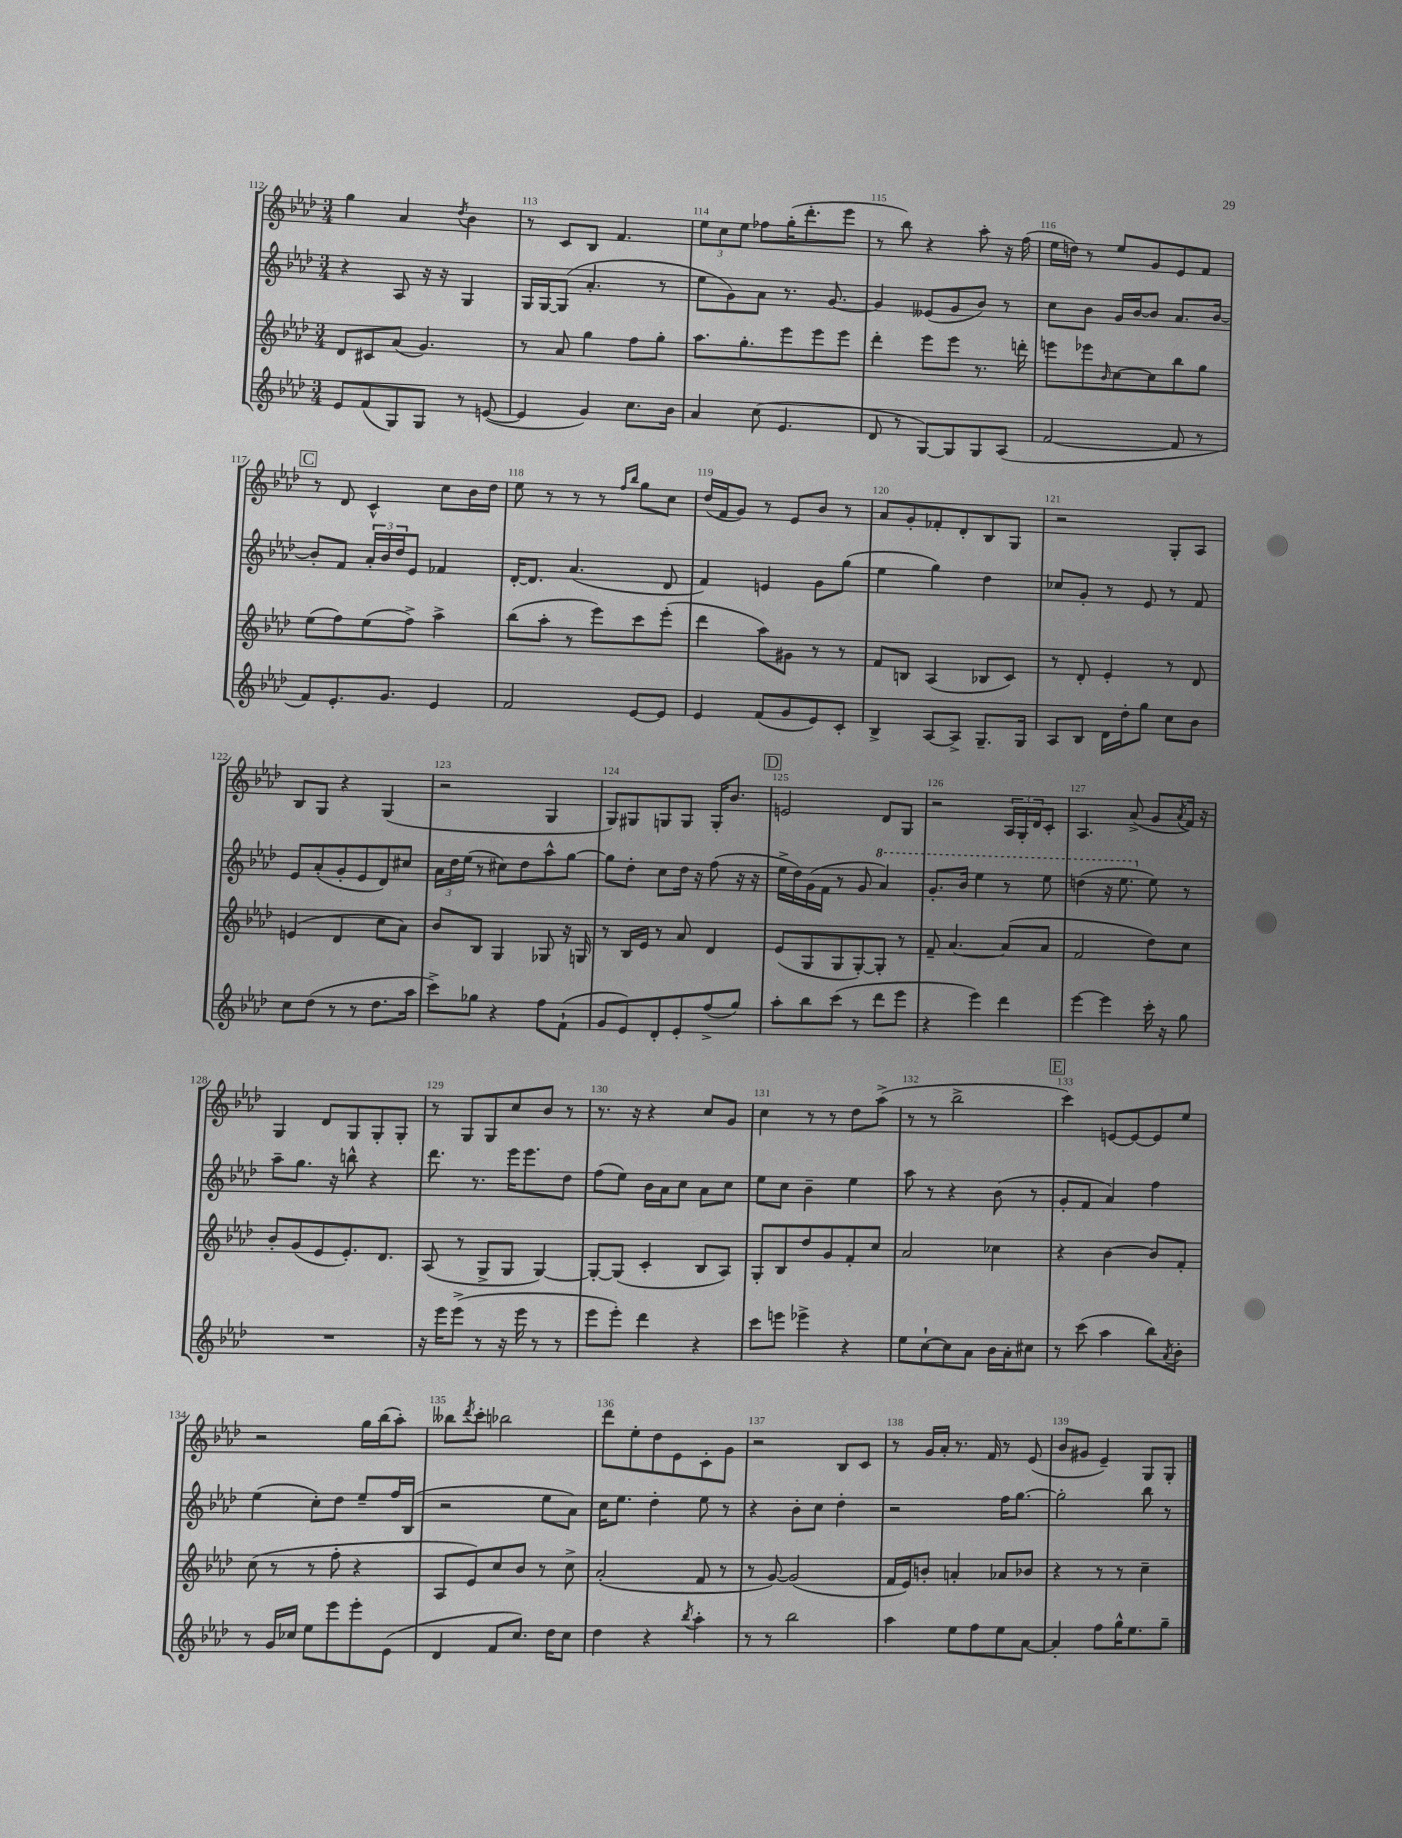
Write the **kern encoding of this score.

**kern	**kern	**kern	**kern
*staff4	*staff3	*staff2	*staff1
*clefG2	*clefG2	*clefG2	*clefG2
*k[b-e-a-d-]	*k[b-e-a-d-]	*k[b-e-a-d-]	*k[b-e-a-d-]
*M3/4	*M3/4	*M3/4	*M3/4
8e-	8d-	4r	4gg
(8f	8c#	.	.
8G)	(8a-	8A-	4a-
8G	4.g)	16r	.
.	.	16r	.
.	.	.	8qdd-
8r	.	4G	4b-
([8e	.	.	.
=	=	=	=
4e]	8r	16G	8r
.	.	[16G	.
.	8a-	(8G]	8c
4g)	4gg	4.a-'	8B-
.	.	.	4.f
8.cc	8ff	.	.
.	8gg'	8r	.
16b-	.	.	.
=	=	=	=
4a-	8.aa-	8ee-	12ee-
.	.	.	12cc
.	.	8g)	.
.	.	.	12ee-
.	8.gg'	.	.
(8cc	.	8a-	8ff-
4.e-	8eee-	8.r	(16gg'
.	.	.	8.ddd-'
.	8eee-	.	.
.	.	[8.g	.
.	8eee-	.	8eee-
=	=	=	=
8d-	4ddd-'	4g]	8r
8r	.	.	8bb-)
[8G)	8eee-	(8e--	4r
8G]	8eee-	8g	.
8G	8.r	8b-)	8aa-'
(8A-	.	8r	16r
.	16ddd'	.	(16ff
=	=	=	=
[2f	8eee	8cc	16ee-
.	.	.	16dd)
.	8eee-	8b-	8r
.	16qqb-	.	.
.	[8cc	16g	8ee-
.	.	[16b-	.
.	8cc]	8b-]	8g
8f]	8bb-	8.a-	8e-
8r	8gg	.	8f
.	.	[16b-	.
=	=	=	=
8f)	(8ee-	8b-']	8r
8.e-'	8ff)	8f	8d-
.	(8ee-	24a-'	4c^^
.	.	24b-	.
8.g	.	.	.
.	.	24dd-	.
.	8ff^)	8e-	.
4e-	4aa-^	4f-	8cc
.	.	.	16b-
.	.	.	16dd-
=	=	=	=
2f	(8bb-	[16d-'	8ee-
.	.	8.d-]	.
.	8aa-'	.	8r
.	8r	(4.a-	8r
.	8eee-)	.	8r
.	.	.	16qqff
.	.	.	16qqbb-
[8e-	8ccc	.	8gg
8e-]	(8eee-'	8d-	8cc
=	=	=	=
4e-	4ddd-	4f)	(16dd-
.	.	.	16f
.	.	.	8g)
(8f	8aa-)	4e	8r
8g	8g#	.	8e-
8e-)	8r	8g	8b-
8c'	8r	(8gg	8r
=	=	=	=
4B-^	8f	4ee-	8a-
.	8B	.	8g'
[8A-	(4A-	4gg)	8f-'
8A-^]	.	.	8d-'
8.G~	8B-	4dd-	8B-
.	8c)	.	8G
16G	.	.	.
=	=	=	=
8A-	8r	8cc-	2r
8B-	8d-'	8g'	.
16d-	4e-'	8r	.
16dd-'	.	.	.
8gg	.	8e-	.
8cc	8r	8r	8G'
8b-	8d-	8f	8A-
=	=	=	=
8cc	(4e	8e-	8B-
(8dd-	.	(8a-'	8G
8r	4d-	8g'	4r
8r	.	8e-	.
8.dd-	8cc	8d-)	(4G
.	8a-)	8cc#	.
16aa-	.	.	.
=	=	=	=
8ccc^)	8b-	24a-	2r
.	.	24dd-	.
.	.	(24ee-	.
8gg-	8B-	8r	.
4r	4G	8cc#)	.
.	.	8dd-	.
8ff	8G-	8aa-^^	4G
(8f`	16r	[8gg	.
.	16G	.	.
=	=	=	=
8g	8r	8gg]	8G)
8e-)	16B-	8dd-'	8G#
.	16e-	.	.
8d-'	8r	8cc	8G
8e-'	8a-	16dd-	8G
.	.	16r	.
(8ff^	4d-	(8ff	16G'
.	.	.	8.b-
8gg)	.	16r	.
.	.	16r	.
=	=	=	=
8aa-'	(8e-	16ee-^	2e
.	.	16dd-)	.
8bb-	8G	(16g	.
.	.	16f	.
(8ccc	8G	8r	.
8r	[8G')	8g	.
8ddd-	8G']	4aa-)	8d-
8eee-	8r	.	8G
=	=	=	=
4r	8f~	8.gg'	2r
.	[4.a-	.	.
.	.	16bb-	.
4eee-)	.	4eee-	.
4ddd-	(8a-]	8r	24A-
.	.	.	24G'
.	.	.	24d-
.	8a-	8eee-	8c'
=	=	=	=
[4eee-	2f	(4ddd	4.A-
4eee-]	.	16r	.
.	.	8.eee-	.
.	.	.	(8a-^
16ccc'	8dd-)	8ee-)	8g
16r	.	.	.
.	.	.	8qa-
8gg	8cc	8r	16f)
.	.	.	16r
=	=	=	=
2.r	8b-'	8aa-~	4G
.	(8g	8.gg	.
.	8e-	.	8d-
.	.	16r	.
.	8.e-')	8bb^^	8G
.	.	4r	8G'
.	8.d-	.	.
.	.	.	8G'
=	=	=	=
16r	(8A-	8.ddd-	8r
16eee-	.	.	.
(8eee-^	8r	.	8G
.	.	8.r	.
8r	8G^	.	8G
16r	8G	16eee-	8cc
16eee-	.	8.eee-	.
8r	[4G)	.	8b-
8r	.	8dd-	8r
=	=	=	=
8eee-	8G'_	(8ff	8.r
8eee-')	(8G]	8ee-)	.
.	.	.	16r
4ddd-	4c'	16b-	4r
.	.	16a-	.
.	.	8cc	.
4r	8B-	8a-	8cc
.	8A-)	8cc	8g
=	=	=	=
8ccc	8G'	8ee-	4cc
8eee	8B-	8cc	.
4eee-^	8dd-	4b-~	8r
.	8g	.	8r
4r	8f'	4ee-	8dd-
.	8cc	.	(8aa-^
=	=	=	=
8ee-	2a-	8aa-	8r
[8cc`	.	8r	8r
8cc]	.	4r	2bb-^
8a-	.	.	.
16b-	4cc-	(8b-	.
16a-'	.	.	.
8cc#	.	8r	.
=	=	=	=
8r	4r	8g'	4ccc)
(8ccc	.	8f	.
4aa-	[4b-	4a-)	[8e
.	.	.	8e_
8bb-)	8b-]	4ff	8e]
8qa-	.	.	.
8b-'	8f'	.	8ee-
=	=	=	=
8r	(8cc	(4ee-	2r
16g	8r	.	.
16cc-	.	.	.
8ee-	8r	8cc')	.
8eee-	8ff'	8dd-	.
8eee-'	4r	8ee-~	16gg
.	.	.	(16bb-
(8e-	.	16ff	8aa-')
.	.	(16B-	.
=	=	=	=
4d-	8A-	2r	8bb--
.	.	.	8qddd-
.	8e-)	.	8ccc'
8f	8cc	.	2bb-
8.cc)	8b-	.	.
.	8r	8ee-	.
16dd-	.	.	.
8cc	8cc^	8a-)	.
=	=	=	=
4dd-	(2a-'	16cc	8ddd-
.	.	8.ee-	.
.	.	.	8ee-'
4r	.	4dd-'	8dd-
.	.	.	8e-
8qbb-	.	.	.
4aa-'	8f	8ee-	8c'
.	8r	8r	8g
=	=	=	=
8r	8r	4r	2r
8r	[8g)	.	.
2bb-	(2g]	8b-'	.
.	.	8cc	.
.	.	4dd-'	8B-
.	.	.	8c
=	=	=	=
4aa-	16f	2r	8r
.	16e-)	.	.
.	8b'	.	16g
.	.	.	16a-'
8ee-	4a'	.	8.r
8ff	.	.	.
.	.	.	16f
8ee-	8a-	16ff	8r
.	.	[8.gg	.
[8a-	8b-	.	(8e-
=	=	=	=
4a-']	4r	2gg']	8b-
.	.	.	8g#
8ff	8r	.	4e-~)
16gg^^	8r	.	.
8.ee-	.	.	.
.	4cc~	8bb-	8G
8gg~	.	8r	8G'
==	==	==	==
*-	*-	*-	*-
